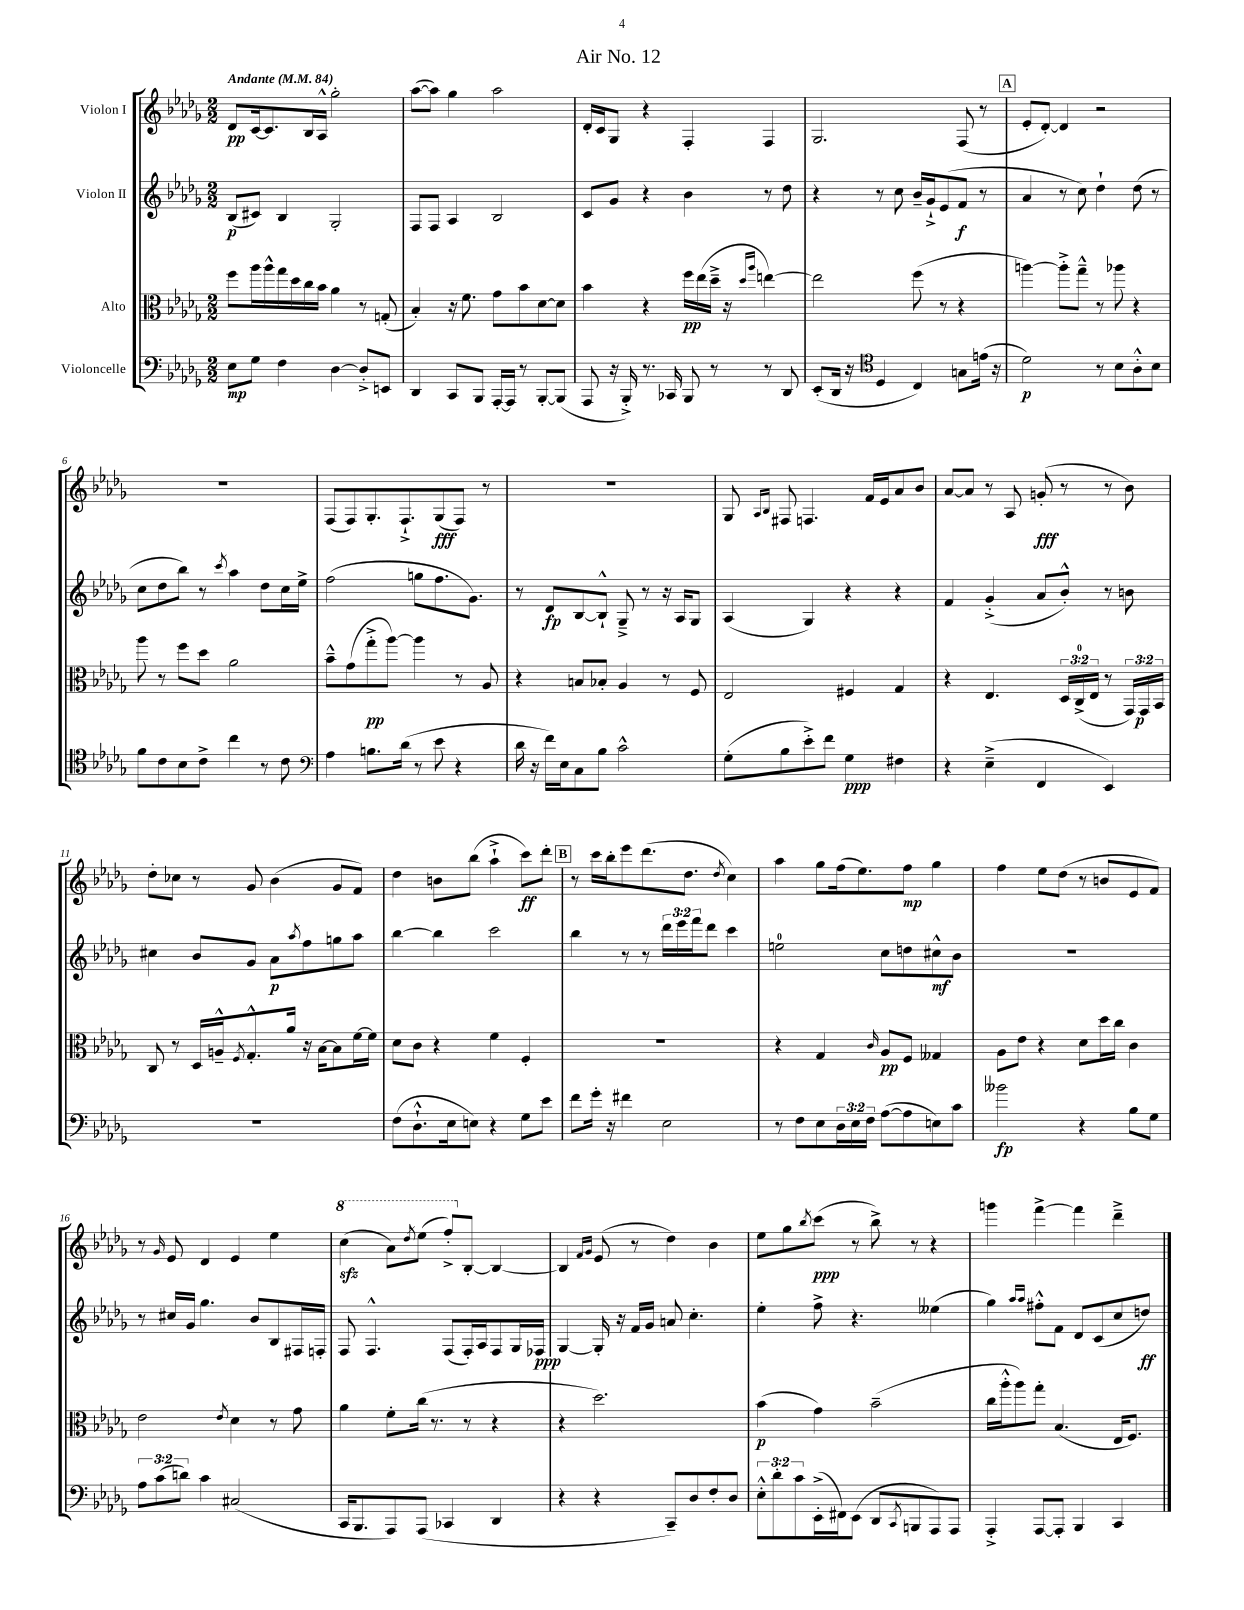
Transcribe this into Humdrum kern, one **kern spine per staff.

**kern	**kern	**kern	**kern
*staff4	*staff3	*staff2	*staff1
*clefF4	*clefC3	*clefG2	*clefG2
*k[b-e-a-d-g-]	*k[b-e-a-d-g-]	*k[b-e-a-d-g-]	*k[b-e-a-d-g-]
*M2/2	*M2/2	*M2/2	*M2/2
*MM84	*MM84	*MM84	*MM84
8E-	8ff	(8B-	8d-
8G-	16aa-	8c#)	[16c
.	16aa-^^	.	8.c]
4F	16gg-	4B-	.
.	16dd-	.	.
.	16cc	.	16B-
.	16b-	.	16A-^^
[4D-	4a-	2G-'	2gg-'
8D-'^]	8r	.	.
8EE	(8G'	.	.
=	=	=	=
4DD-	4B-')	8F	([8aa-
.	.	8F	8aa-])
8CC	16r	4A-	4gg-
.	8.f	.	.
8BBB-	.	.	.
[16AAA-'	8g-	2B-	2aa-
16AAA-]	.	.	.
8r	8b-	.	.
[8BBB-'	[8d-	.	.
(8BBB-]	8d-]	.	.
=	=	=	=
8AAA-	4b-	8c	16d-'
.	.	.	16c
16r	.	8g-	8G-
16BBB-'^)	.	.	.
8.r	4r	4r	4r
16CC-	.	.	.
8BBB-	16ff	4b-	4F'
.	(16ee-	.	.
8r	16dd-~^	.	.
.	16r	.	.
.	16qqdd-	.	.
.	16qqaa-	.	.
8r	[4ee)	8r	4F
8DD-	.	8dd-	.
=	=	=	=
(8EE-'	2ee]	4r	2.G-
16DD-	.	.	.
16r	.	.	.
*clefC4	*	*	*
4D-	.	8r	.
.	.	8cc	.
4C)	(8ff	16b-~	.
.	.	16g-`^	.
.	8r	(8e-	.
8G	4r	8f	(8F
(16e	.	8r	8r
16r	.	.	.
=	=	=	=
2d-)	[4aa)	4a-	8e-'
.	.	.	[8d-')
.	8aa'^]	8r	4d-]
.	8gg-~^^	8cc)	.
8r	8r	4dd-`	2r
8B-	8aa-	.	.
8A-'^^	4r	(8dd-	.
8B-	.	8r	.
=	=	=	=
8f	8aa-	8cc	1r
8c	8r	8dd-	.
8B-	8ff	8bb-)	.
8c^	8dd-	8r	.
.	.	8qccc	.
4cc	2a-	4aa-	.
8r	.	8dd-	.
8c	.	16cc	.
.	.	16ee-^	.
=	=	=	=
*clefF4	*	*	*
4A-	8b-~^^	(2ff	(8F
.	(8g-	.	8F)
8.B	8gg-'^	.	8.G-'
.	[8aa-)	.	.
(16d-	.	.	8.F`^
8r	4aa-]	8gg	.
8e-	.	8.ff	(8G-
4r	8r	.	8F)
.	.	8.g-)	.
.	8A-	.	8r
=	=	=	=
16d-	4r	8r	1r
16r	.	.	.
16f)	.	8d-	.
16E-	.	.	.
8C	8B	[8B-	.
8B-	8B-'	8B-`^^]	.
2c^^	4A-	8G-~^	.
.	.	8r	.
.	8r	16r	.
.	.	16A-	.
.	8F	8G-	.
=	=	=	=
(8G-'	2E-	(4A-	8G-
.	.	.	16qqA-
.	.	.	16qqB-
8B-	.	.	8F#
8e-'^)	.	4G-)	4.F
8f	.	.	.
4G-	4F#	4r	.
.	.	.	16f
.	.	.	16e-
4F#	4G-	4r	8a-
.	.	.	8b-
=	=	=	=
4r	4r	4f	[8a-
.	.	.	8a-]
(4E-~^	4.E-	(4g-'^	8r
.	.	.	8A-
4FF	.	8a-	(8g'
.	24D-	8b-'^^)	8r
.	(24C^	.	.
.	24E-	.	.
4EE-)	8r	8r	8r
.	24GG-)	8b	8b-)
.	24GG-	.	.
.	24BB-	.	.
=	=	=	=
1r	8C	4cc#	8dd-'
.	8r	.	8cc-
.	16D-	8b-	8r
.	16A~^^	.	.
.	8qF	.	.
.	8.G-'^^	8g-	8g-
.	.	8a-	(4b-
.	16a-	.	.
.	.	8qaa-	.
.	16r	8ff	.
.	[16B-	.	.
.	8B-]	8gg	8g-
.	[16f	8aa-	8f)
.	16f]	.	.
=	=	=	=
(8F	8d-	[4bb-	4dd-
8.D-`^^	8c	.	.
.	4r	4bb-]	8b
16E-	.	.	.
8E)	.	.	(8bb-
4r	4f	2ccc	4aa-`^
8G-	4F'	.	8ccc)
8e-	.	.	8ddd-'
=	=	=	=
8f	1r	4bb-	8r
16g-'	.	.	16ccc
16r	.	.	16bb-'
4f#	.	8r	8eee-
.	.	8r	(8.ddd-
2E-	.	24ddd-	.
.	.	24eee-	.
.	.	.	8.dd-
.	.	24fff	.
.	.	8ddd-	.
.	.	.	8qdd-
.	.	4ccc	4cc)
=	=	=	=
8r	4r	2ee	4aa-
8F	.	.	.
8E-	4G-	.	8gg-
24D-	.	.	(16ff
24E-	.	.	.
.	.	.	8.ee-)
24F	.	.	.
.	16qqc	.	.
([8A-	8A-	8cc	.
8A-]	8F	8dd	8ff
8E)	4G--	8cc#^^	4gg-
8c	.	8b-	.
=	=	=	=
2b--	8A-	1r	4ff
.	8e-	.	.
.	4r	.	8ee-
.	.	.	(8dd-
4r	8d-	.	8r
.	16dd-	.	8b
.	16cc	.	.
8B-	4c	.	8e-
8G-	.	.	8f)
=	=	=	=
12A-	2e-	8r	8r
(12c	.	.	.
.	.	.	16qqg-
.	.	16cc#	8e-
12d)	.	.	.
.	.	16g-	.
4c	.	4.gg-	4d-
.	8qe-	.	.
(2C#	4d-	.	4e-
.	.	8b-	.
.	8r	8B-	4ee-
.	8g-	16F#	.
.	.	16F'	.
=	=	=	=
16CC	4a-	8F	(4ccc
8.BBB-	.	.	.
.	.	4.F^^	.
8AAA-)	8f'	.	8aa-)
.	.	.	8qddd-
(8AAA-	(16cc	.	(8eee-
.	8.r	.	.
4CC-	.	(8F	8fff'^)
.	8r	16F')	[8B-'
.	.	16A-	.
4DD-	4r	8F	4B-_
.	.	16G-	.
.	.	16F-	.
=	=	=	=
4r	4r	[4G-	4B-]
.	.	.	16qqf
.	.	.	16qqg-
4r	2.dd-)	16G-']	(8e-
.	.	16r	.
.	.	16f	8r
.	.	16g-	.
8CC~)	.	8a	4dd-)
8D-	.	4.cc'	.
8F'	.	.	4b-
8D-	.	.	.
=	=	=	=
12E-'^^	(4b-	4ee-'	8ee-
12d-'	.	.	.
.	.	.	8gg-
12c	.	.	.
.	.	.	8qbb-
(16EE-'^	4g-)	8ff^	(8ccc
16FF#)	.	.	.
(8EE-	.	4.r	8r
8DD-	(2b-~	.	8bb-^)
8qCC	.	.	.
8BBB	.	.	8r
8AAA-)	.	(4ee--	4r
8AAA-	.	.	.
=	=	=	=
4AAA-'^	16cc	4gg-)	4ggg
.	16aa-'^^	.	.
.	8aa-)	.	.
.	.	16qqaa-	.
.	.	16qqaa-	.
[8AAA-	8gg-'	8ff#'^^	[4fff^
8AAA-']	(4.B-	8f	.
4BBB-	.	8d-	4fff]
.	.	(8c	.
4CC	16E-	8cc	4ddd-~^
.	8.F)	.	.
.	.	8dd)	.
==	==	==	==
*-	*-	*-	*-
